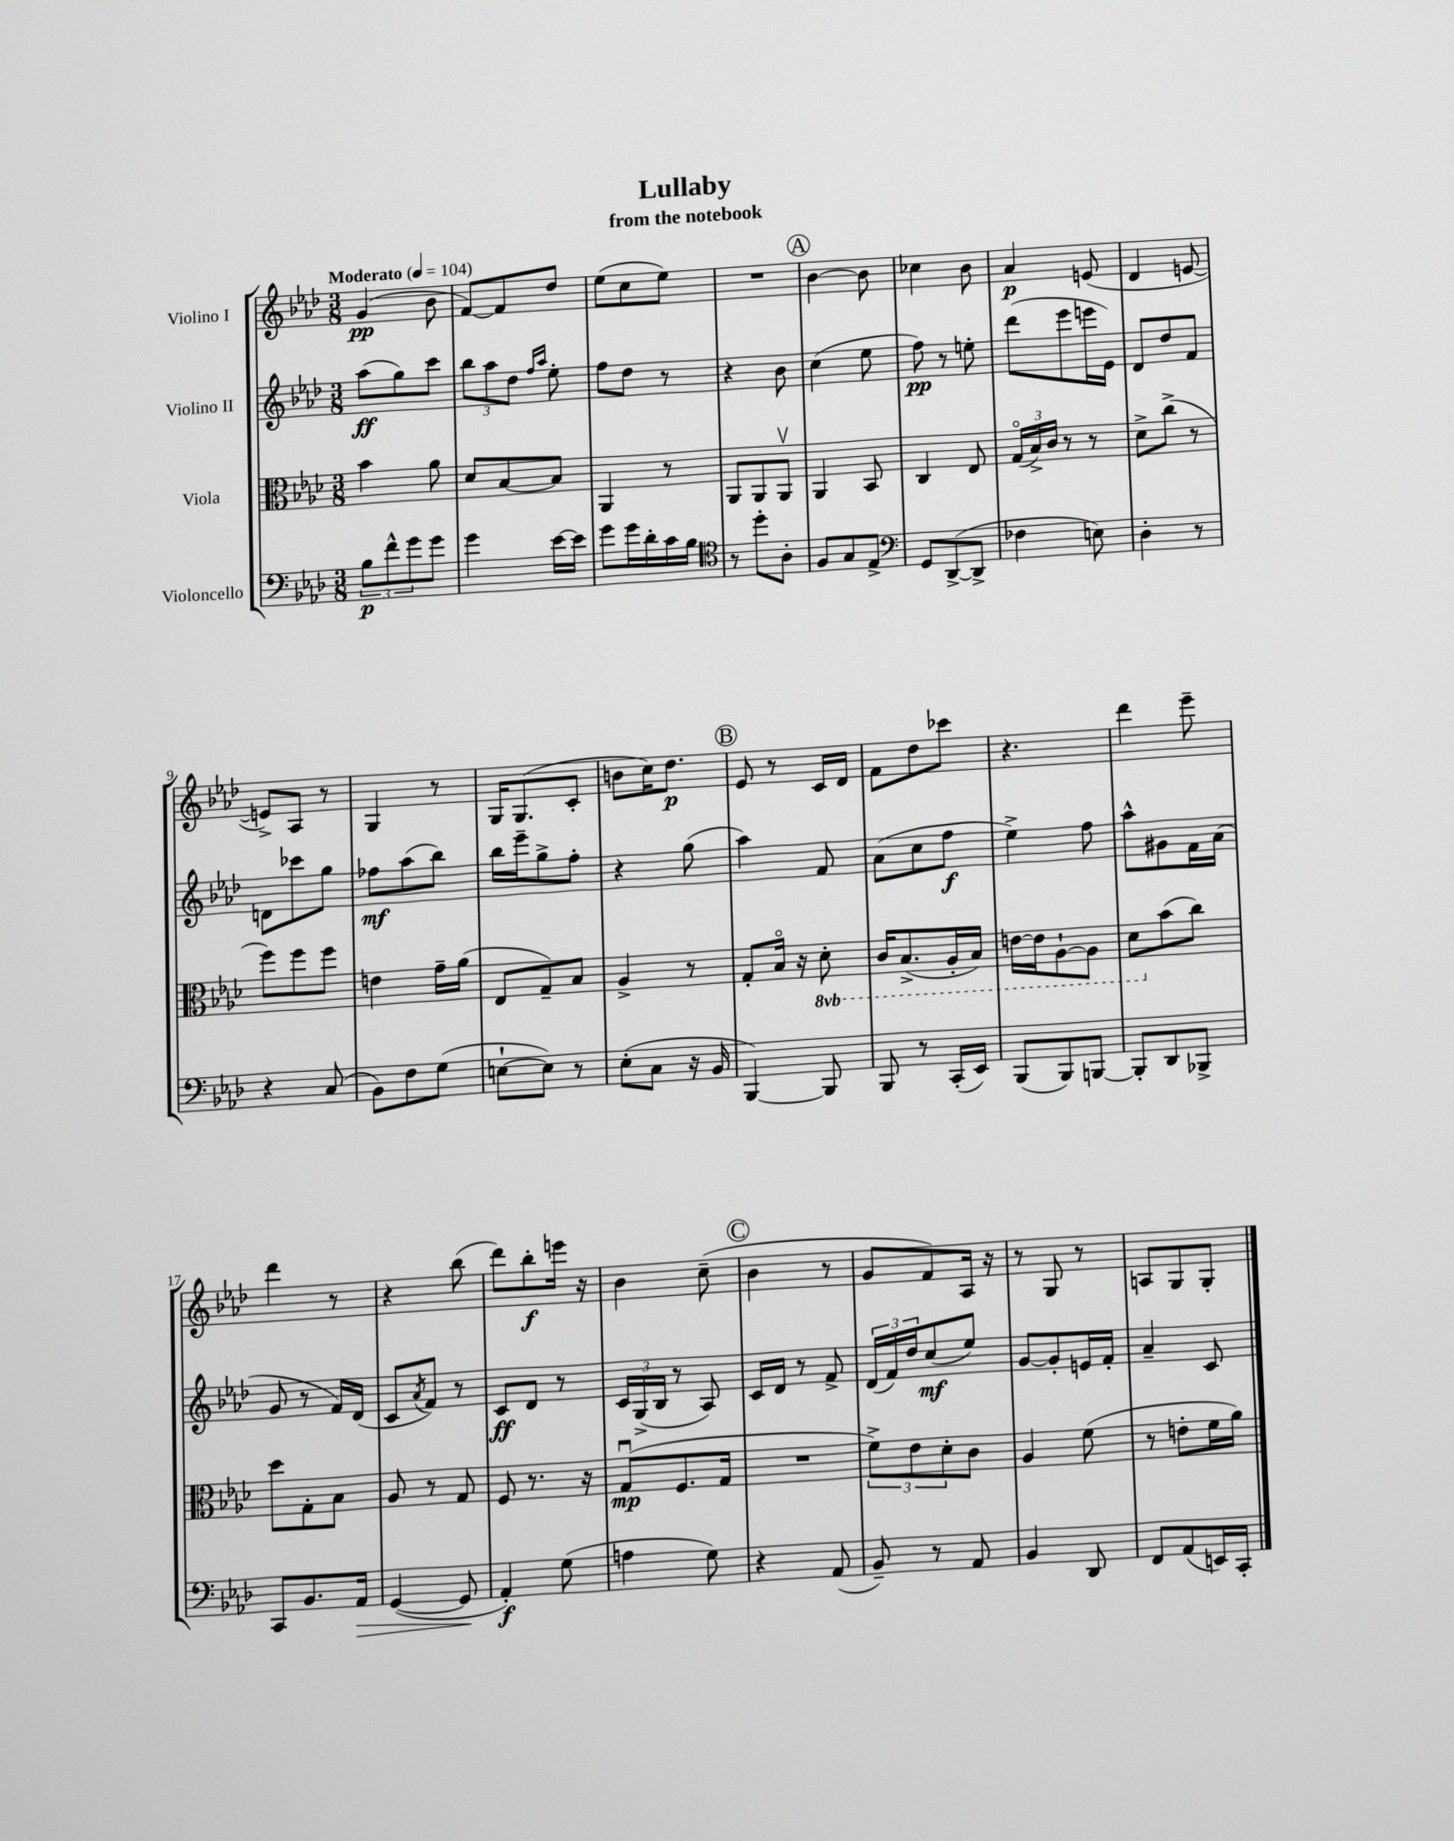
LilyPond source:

\header { title = "Lullaby" subtitle = "from the notebook" }
<<
\new StaffGroup <<
\new Staff = "s0" \with { instrumentName = "Violino I" } {
    \clef treble \key aes \major \numericTimeSignature \time 3/8 \tempo "Moderato" 4 = 104
    g'4\pp( bes'8 |
    f'8~) f'8 des''8 |
    ees''8( c''8 ees''8) |
    R4. |
    \mark \markup { \circle "A" } bes'4~ bes'8 |
    ces''4 bes'8 |
    aes'4\p e'8( |
    des'4 e'8~ |
    e'8->) aes8 r8 |
    g4 r8 |
    g16 g8.( c'8-. |
    b'8 c''16) des''8.\p |
    \mark \markup { \circle "B" } ees'8 r8 c'16 des'16 |
    f'8 des''8 ces'''8 |
    r4. |
    des'''4 ees'''8-- |
    des'''4 r8 |
    r4 bes''8( |
    des'''8) bes''8-.\f e'''16 r16 |
    bes'4 c''8--( |
    \mark \markup { \circle "C" } bes'4 r8 |
    g'8 f'8) aes16 r16 |
    r8 g8 r8 |
    a8 g8 g8-. \bar "|." |
}
\new Staff = "s1" \with { instrumentName = "Violino II" } {
    \clef treble \key aes \major \numericTimeSignature \time 3/8
    aes''8\ff( g''8) c'''8 |
    \tuplet 3/2 { bes''8 aes''8 des''8 } \grace { f''16 aes''16 } ees''8-. |
    f''8 des''8 r8 |
    r4 bes'8 |
    \mark \markup { \circle "A" } c''4( ees''8 |
    f''8\pp) r8 e''8-. |
    des'''8( ees'''8 e'''16 ees'16) |
    des'8 des''8 f'8 |
    d'8 ces'''8 g''8 |
    fes''8\mf aes''8( bes''8) |
    bes''16 ees'''16-- g''8-> f''8-. |
    r4 g''8( |
    \mark \markup { \circle "B" } aes''4) f'8 |
    aes'8( c''8 f''8\f |
    ees''4->) f''8 |
    aes''8-^ gis'8 f'16 aes'16( |
    g'8 r8 f'16) des'16( |
    c'8 \acciaccatura { aes'8 } f'8) r8 |
    c'8\ff des'8 r8 |
    \tuplet 3/2 { c'16 g16->( bes16 } r8 aes8) |
    \mark \markup { \circle "C" } c'16 des'16 r8 f'8-> |
    \tuplet 3/2 { des'16( f'16) des''16 } c''8\mf( ees''8) |
    g'8~ g'8-. e'16 f'16-. |
    aes'4-- c'8 \bar "|." |
}
\new Staff = "s2" \with { instrumentName = "Viola" } {
    \clef alto \key aes \major \numericTimeSignature \time 3/8 \set Staff.ottavationMarkups = #ottavation-simple-ordinals
    bes'4 aes'8 |
    des'8 bes8~ bes8 |
    aes,4 r8 |
    aes,8 aes,8 aes,8\upbow |
    \mark \markup { \circle "A" } aes,4 bes,8 |
    c4 ees8 |
    \tuplet 3/2 { g16\flageolet( bes16->) c'16 } r8 r8 |
    des'8-> c''8->( r8 |
    f''8) f''8 f''8 |
    e'4 g'16-- aes'16( |
    ees8 g8--) bes8 |
    aes4-> r8 |
    \mark \markup { \circle "B" } g8-. bes16\flageolet r16 \ottava #-1 des8-. |
    c16 bes,8.->( aes,16-. bes,16) |
    e16~ e16 aes,8~-! aes,8 |
    des8 \ottava #0 bes'8( c''8) |
    des''8 g8-. bes8 |
    aes8 r8 g8 |
    f8 r8. r16 |
    g8\downbow\mp( f8. g16 |
    \mark \markup { \circle "C" } R4. |
    \tuplet 3/2 { f'8->) ees'8 des'8-. } c'8 |
    aes4 f'8( |
    r8 e'8-. f'16 aes'16) \bar "|." |
}
\new Staff = "s3" \with { instrumentName = "Violoncello" } {
    \clef bass \key aes \major \numericTimeSignature \time 3/8
    \tuplet 3/2 { bes8\p f'8-^ g'8 } g'8 |
    g'4 ees'16~ ees'16 |
    g'8 g'16 des'16-. c'16 bes16 |
    \clef tenor r8 des''8-. aes8-. |
    \mark \markup { \circle "A" } f8 g8 ees8-> |
    \clef bass g,8 des,8~->( des,8-> |
    fes4 e8) |
    des4-. r8 |
    r4 c8( |
    bes,8) f8 g8( |
    e8~-! e8) r8 |
    ees8-.( c8 r16 bes,16 |
    \mark \markup { \circle "B" } bes,,4~) bes,,8 |
    bes,,8 r8 c,16-.( ees,16) |
    bes,,8( bes,,8) b,,8~ |
    b,,8-. des,8 bes,,8-> |
    c,8 bes,8. aes,16\> |
    g,4~( g,8\! |
    aes,4-.\f) g8( |
    a4 g8) |
    \mark \markup { \circle "C" } r4 aes,8( |
    bes,8--) r8 aes,8 |
    bes,4 des,8 |
    f,8 aes,8( e,16) c,16-. \bar "|." |
}
>>
>>
